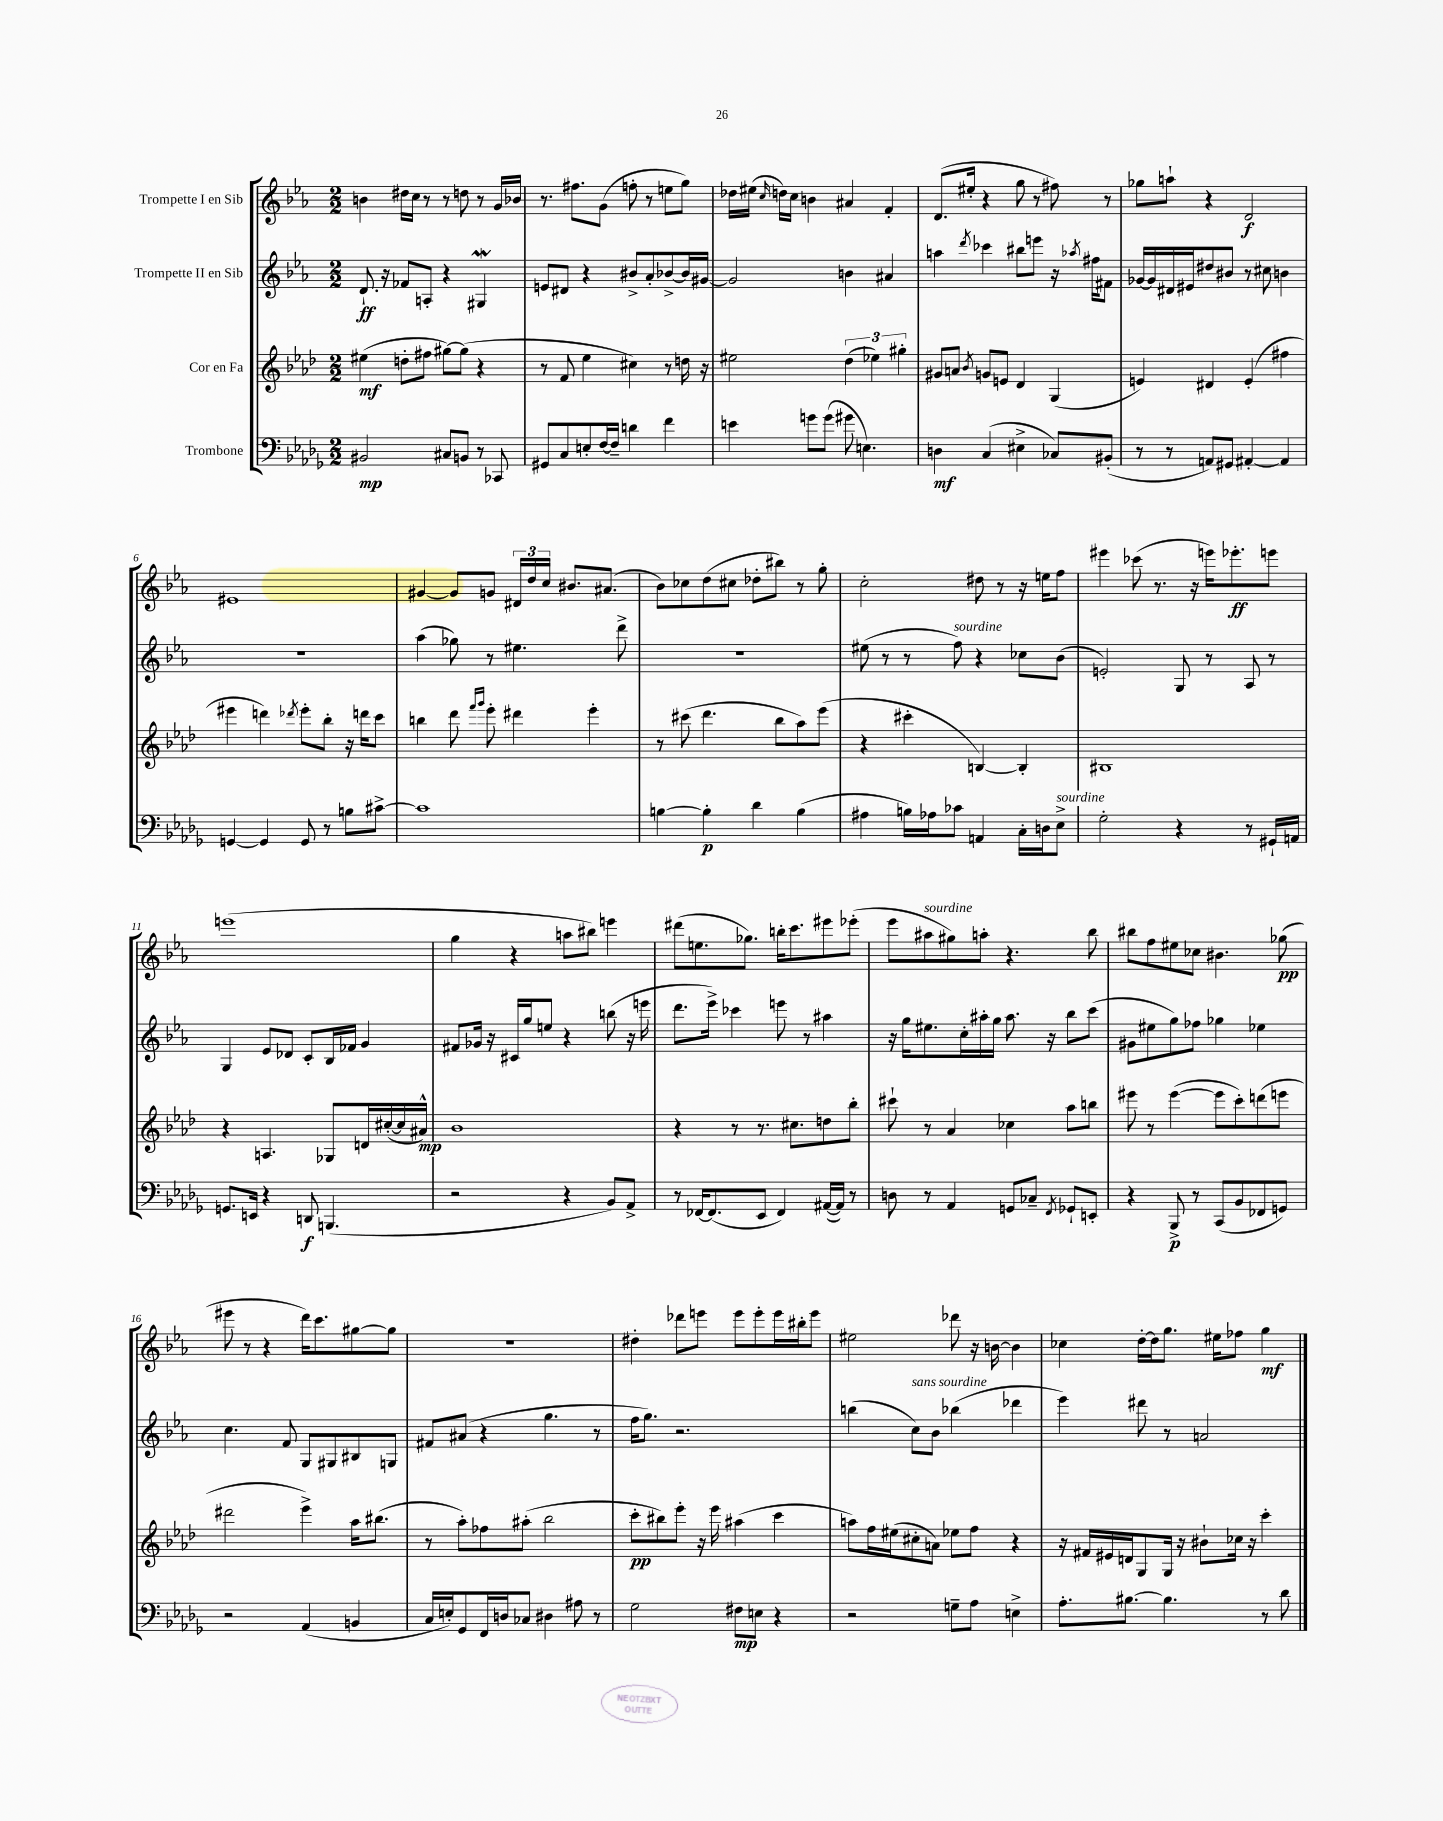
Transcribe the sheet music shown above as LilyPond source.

<<
\new StaffGroup <<
\new Staff = "s0" \with { instrumentName = "Trompette I en Sib" } {
    \clef treble \key ees \major \numericTimeSignature \time 2/2
    \autoBeamOff b'4 dis''16[ c''16] r8 r8 d''8 r8 g'16[ bes'16] |
    r8. fis''8.[ g'8]( f''8-. r8 e''8[ g''8]) |
    des''16[ eis''16]( \grace { c''16 } d''16[) c''16] b'4 ais'4 f'4-. |
    d'8.[( eis''16]-. r4 g''8 r8 fis''8) r8 |
    ges''8[ a''8]-! r4 d'2\f |
    eis'1 |
    gis'4~ gis'8[ g'8] \tuplet 3/2 { dis'16[ d''16 c''16] } bis'8.[ ais'8.]( |
    bes'8[) ces''8 d''8( cis''8] des''8[-. bis''8]) r8 g''8-. |
    c''2-. dis''8 r8 r16 e''16[ f''8] |
    eis'''4 ces'''8( r8. r16 e'''16[) ees'''8.-.\ff e'''8] |
    e'''1( |
    g''4 r4 a''8[ bis''8]) e'''4 |
    dis'''8[( e''8. ges''8.]) b''16[-. c'''8. eis'''8 ees'''8]-.( |
    ees'''8[ ais''8^\markup { \italic "sourdine" } gis''8) a''8]-. r4. bes''8 |
    bis''8[ f''8 eis''8 ces''8] bis'4. ges''8\pp( |
    eis'''8 r8 r4 d'''16[) c'''8. gis''8~ gis''8] |
    r1 |
    dis''4-. des'''8[ e'''8] e'''8[ e'''8-. e'''16 bis''16-. e'''8] |
    eis''2 des'''8 r16 b'16~ b'4 |
    ces''4 d''16[~-. d''16 g''8.] eis''16[ fes''8] g''4\mf \bar "|." |
}
\new Staff = "s1" \with { instrumentName = "Trompette II en Sib" } {
    \clef treble \key ees \major \numericTimeSignature \time 2/2
    \autoBeamOff d'8.-!\ff r16 fes'8[ a8]-. r4 gis4\mordent |
    e'8[ dis'8] r4 bis'8[-> aes'8-. bes'8~-> bes'16 gis'16]~ |
    gis'2 b'4 ais'4 |
    a''4 \acciaccatura { d'''8 } ces'''4 bis''8[ e'''8] r16 \acciaccatura { aes''8 } fis''16[ fis'8] |
    ges'16[~ ges'16 dis'16 eis'16 dis''8 bis'8] r8 cis''8 b'4 |
    r1 |
    aes''4( ges''8) r8 eis''4. d'''8-> |
    r1 |
    eis''8( r8 r8 f''8^\markup { \italic "sourdine" }) r4 ces''8[ bes'8]( |
    e'2-.) g8 r8 aes8 r8 |
    g4 ees'8[ des'8] c'8[-. bes16 fes'16] g'4 |
    fis'8[ ges'16] r16 cis'16[ g''16 e''8] r4 b''8( r16 e'''16 |
    d'''8.[ ees'''16]->) ces'''4 e'''8 r8 ais''4 |
    r16 g''16[ eis''8. c''16-. ais''16-. g''16] ais''8. r16 bes''8[ c'''8]( |
    gis'8[ eis''8 g''8) fes''8] ges''4 ees''4 |
    c''4. f'8 g8[ gis8 bis8 g8] |
    fis'8[ ais'8]( r4 g''4. r8 |
    f''16[ g''8.]) r2. |
    b''4( c''8[^\markup { \italic "sans sourdine" }) bes'8] bes''4( des'''4 |
    ees'''4) dis'''8 r8 a'2 \bar "|." |
}
\new Staff = "s2" \with { instrumentName = "Cor en Fa" } {
    \clef treble \key aes \major \numericTimeSignature \time 2/2
    \autoBeamOff eis''4\mf( d''8[-. fis''8] gis''8[~) gis''8]( r4 |
    r8 f'8 ees''4 cis''4) r8 d''16 r16 |
    eis''2 \tuplet 3/2 { des''4( ees''4) gis''4-. } |
    gis'8[ a'8] \acciaccatura { bes'8 } g'8[ e'8] des'4 g4( |
    e'4) dis'4 e'4-.( fis''4 |
    eis'''4 d'''4) \acciaccatura { des'''8 } eis'''8[-. bes''8]-. r16 d'''16[ c'''8] |
    b''4 des'''8 \grace { f'''16[ g'''16] } ees'''8-. dis'''4 ees'''4-. |
    r8 cis'''8( des'''4. bes''8[ aes''8) ees'''8]( |
    r4 cis'''4-. b4~) b4-. |
    bis1 |
    r4 a4. ges8[ d'16 cis''16~-.( cis''16 ais'16]-^\mp) |
    bes'1 |
    r4 r8 r8. cis''8.[ d''8 bes''8]-. |
    cis'''8-! r8 aes'4 ces''4 aes''8[ b''8] |
    eis'''8 r8 eis'''4~( eis'''8[ c'''8-.) d'''8( e'''8] |
    dis'''2 ees'''4->) aes''16[ bis''8.]( |
    r8 aes''8[-.) fes''8 ais''8]-.( bes''2 |
    c'''8[-.\pp bis''8) ees'''8]-. r16 ees'''16 ais''4( c'''4 |
    a''8[) f''16 eis''16( cis''8-. a'8]) ees''8[ f''8] r4 |
    r16 fis'16[ eis'16 d'16 g8 g16] r16 bis'8[-! ces''16] r16 c'''4-. \bar "|." |
}
\new Staff = "s3" \with { instrumentName = "Trombone" } {
    \clef bass \key des \major \numericTimeSignature \time 2/2
    \autoBeamOff bis,2\mp cis8[ b,8] r8 ces,8 |
    gis,8[ c8 e8-. f16~ f16]-- d'4 f'4 |
    e'4 g'8[ g'8]( gis'8 e4.) |
    d4\mf c4( eis4-> ces8[) bis,8]-.( |
    r8 r8 a,8[) gis,8] ais,4~-. ais,4 |
    g,4~ g,4 g,8 r8 b8[ cis'8]~-> |
    cis'1 |
    b4~ b4-.\p des'4 b4( |
    ais4 b16[) aes16 ces'8] a,4 c16[-. d16 ees8]->^\markup { \italic "sourdine" } |
    ges2-. r4 r8 gis,16[-! a,16] |
    g,8.[ e,16] r4 d,8\f b,,4.( |
    r2 r4 bes,8[) aes,8]-> |
    r8 fes,16[~ fes,8.( ees,8] fes,4) ais,16[~( ais,16]) r8 |
    d8 r8 aes,4 g,8[ ces8]-- \acciaccatura { f,8 } ges,8[-! e,8]-. |
    r4 bes,,8->\p r8 c,8[( bes,8 fes,8 g,8]) |
    r2 aes,4( b,4 |
    c16[ e16-.) ges,8 f,16 d16 ces8] dis4 ais8 r8 |
    ges2 fis8[\mp e8] r4 |
    r2 g8[-- aes8] e4-> |
    aes8.[-. bis8.]~ bis4. r8 des'8 \bar "|." |
}
>>
>>
